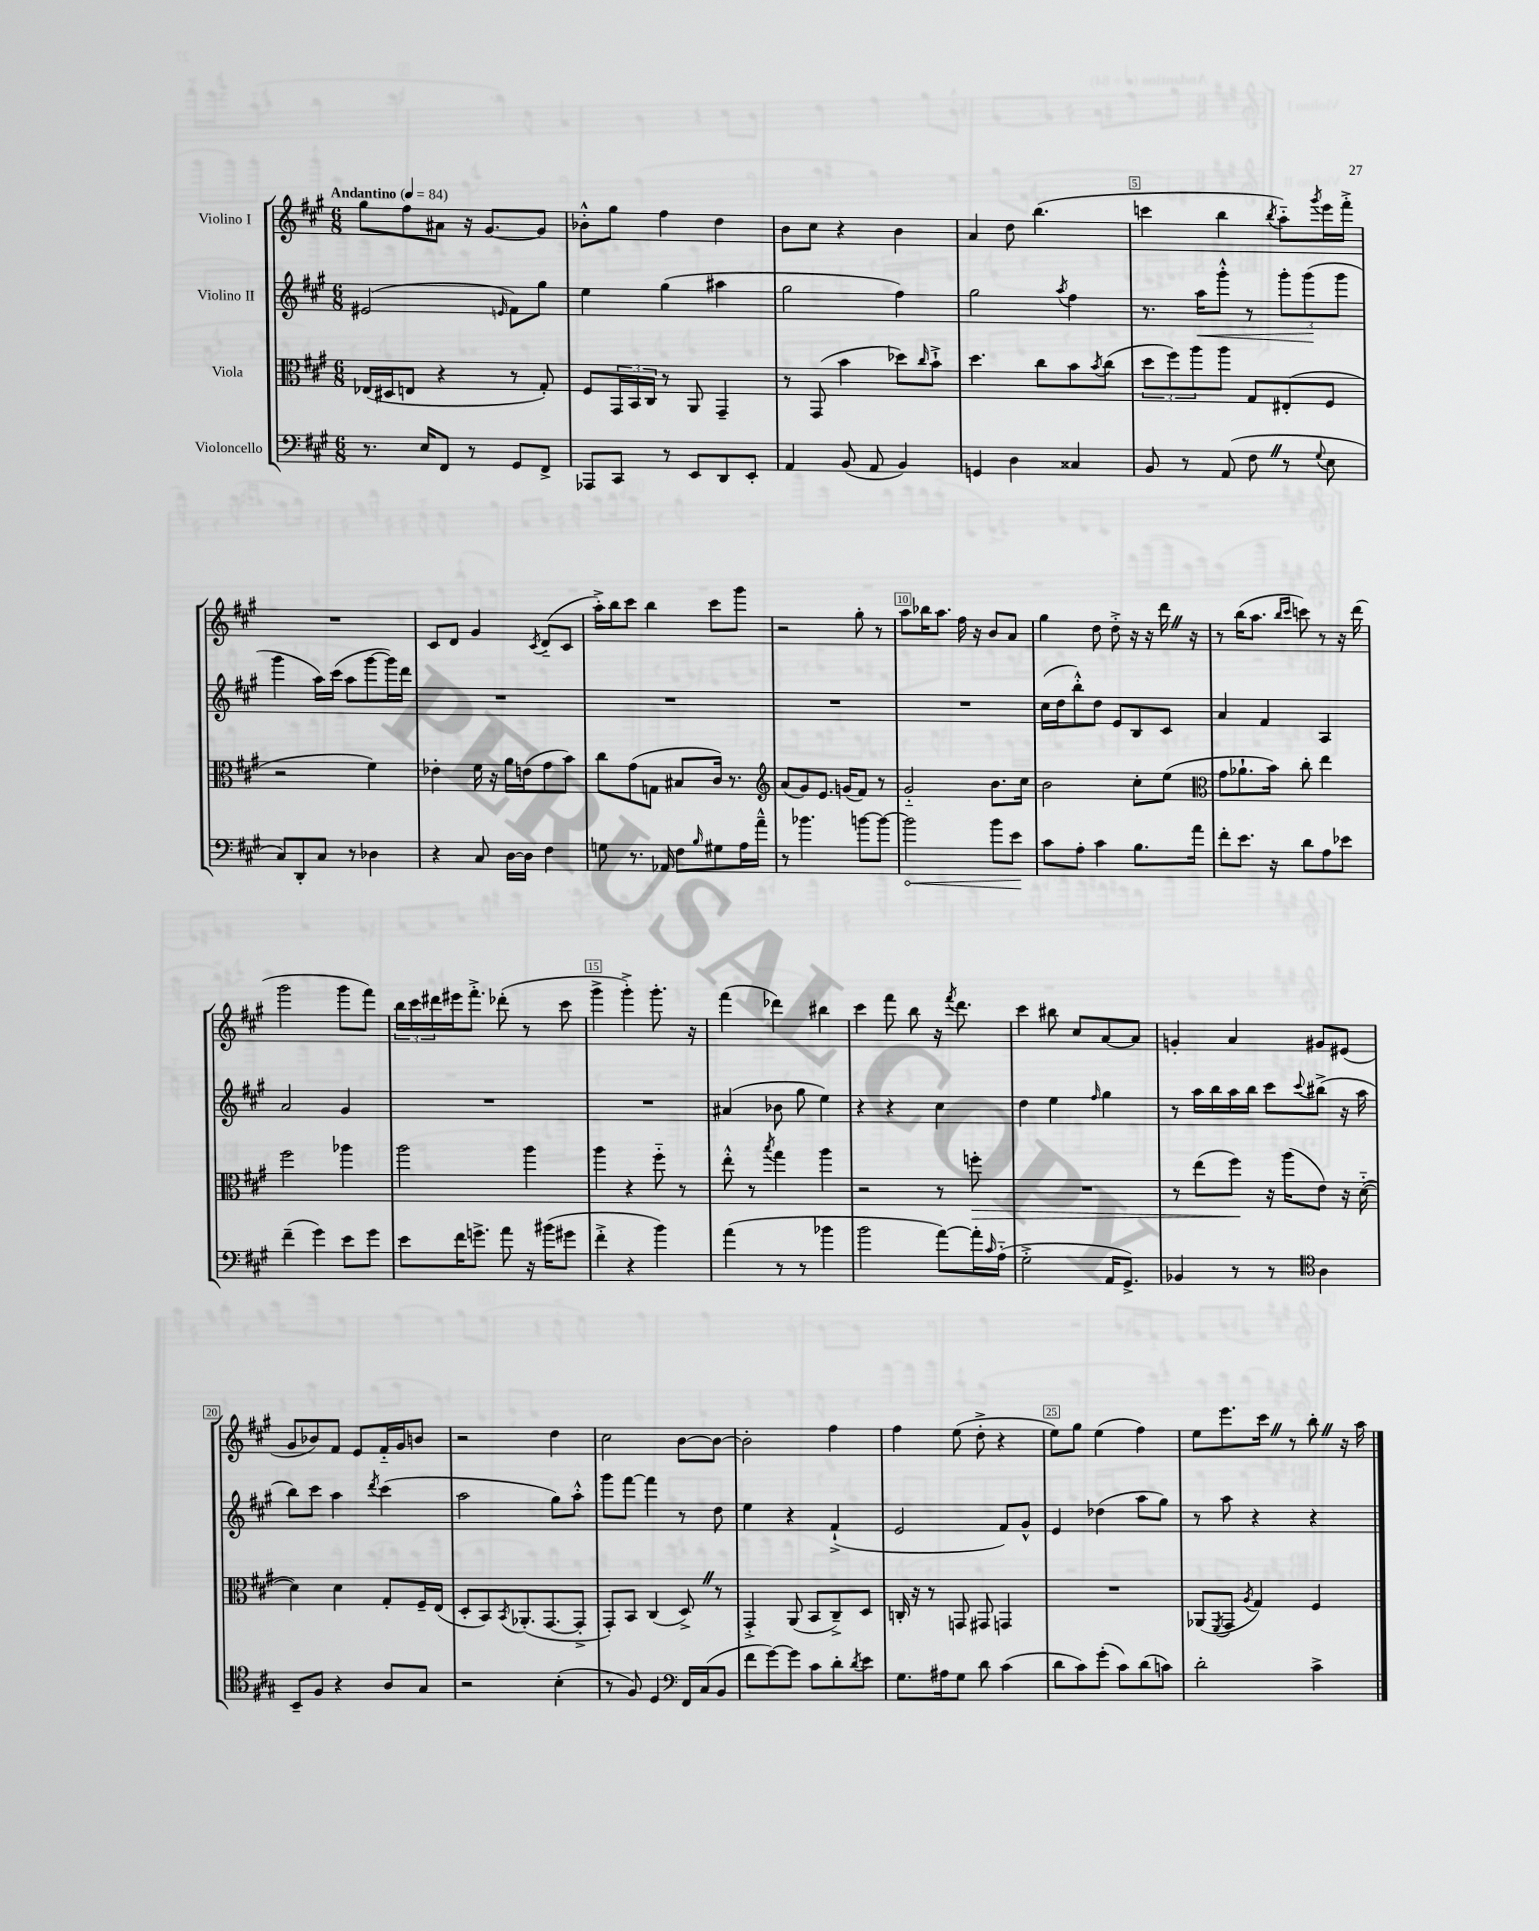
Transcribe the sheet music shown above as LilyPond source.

<<
\new StaffGroup <<
\new Staff = "s0" \with { instrumentName = "Violino I" } {
    \clef treble \key a \major \numericTimeSignature \time 6/8 \tempo "Andantino" 4 = 84
    gis''8 fis''8 ais'8 r16 gis'8.~ gis'8 |
    bes'8-.-^ gis''8 fis''4 d''4 |
    b'8 cis''8 r4 b'4 |
    a'4 d''8 b''4.( |
    c'''4 b''4 \acciaccatura { b''8 } a''8-_) \acciaccatura { gis'''8 } e'''16 fis'''16-.-> |
    R2. |
    cis'8 d'8 gis'4 \acciaccatura { cis'8 } d'8-_( cis'8 |
    a''16-.->) b''16 cis'''8 b''4 cis'''8 gis'''8 |
    r2 gis''8-. r8 |
    a''8 bes''16 a''8. fis''16 r16 b'8 a'8 |
    gis''4 d''8 d''8-.-> r16 r16 d'''16 \once \override BreathingSign.text = \markup { \musicglyph "scripts.caesura.straight" } \breathe r16 |
    r8 b''16( a''8. \grace { b''16 cis'''16 } c'''8) r8 r16 d'''16( |
    gis'''2 gis'''8 fis'''8) |
    \tuplet 3/2 { b''16 cis'''16 dis'''16 } eis'''16 fis'''8.-.-> des'''8-.( r8 cis'''8 |
    gis'''4-> gis'''4-.->) gis'''8.-. r16 |
    fis'''4( des'''4) bis''4 |
    cis'''4 fis'''8 b''8 r16 \acciaccatura { fis'''8 } d'''8. |
    cis'''4 bis''8 cis''8 a'8~ a'8 |
    g'4-. a'4 gis'8 eis'8( |
    gis'8 bes'8) fis'8 e'8 fis'16-_ gis'16 b'8 |
    r2 d''4 |
    cis''2 b'8~ b'8~ |
    b'2-. fis''4 |
    fis''4 e''8( d''8-.-> r4 |
    e''8) gis''8 e''4( fis''4) |
    e''8 e'''8. cis'''16 \once \override BreathingSign.text = \markup { \musicglyph "scripts.caesura.straight" } \breathe r8 b''8-. \once \override BreathingSign.text = \markup { \musicglyph "scripts.caesura.straight" } \breathe r16 a''16 \bar "|." |
}
\new Staff = "s1" \with { instrumentName = "Violino II" } {
    \clef treble \key a \major \numericTimeSignature \time 6/8
    eis'2( \grace { e'16 } fis'8) gis''8 |
    e''4 gis''4( ais''4 |
    gis''2 fis''4) |
    gis''2 \acciaccatura { a''8 } fis''4 |
    r8. a''16\< gis'''8-.-^ r8 \tuplet 3/2 { gis'''8-. gis'''8\!( gis'''8 } |
    gis'''4 a''16) cis'''16( a''8 gis'''8~ gis'''16) d'''16 |
    R2. |
    R2. |
    R2. |
    R2. |
    cis''16( d''16 b''8-.-^) d''8 e'8 b8 cis'8 |
    a'4 fis'4 a4 |
    a'2 gis'4 |
    R2. |
    R2. |
    ais'4( bes'8 gis''8 e''4) |
    r4 r4 cis''4 |
    d''4 e''4 \grace { fis''16 } gis''4 |
    r8 a''16 b''16 a''16 b''16 cis'''8 \appoggiatura { cis'''8 } bis''8->( r16 a''16 |
    b''8) cis'''8 a''4 \acciaccatura { d'''8 } cis'''4( |
    a''2 gis''8) a''8-.-^ |
    gis'''8 fis'''8~ fis'''4 r8 d''8 |
    e''4 r4 fis'4-!->( |
    e'2 fis'8) gis'8-^ |
    e'4 des''4( a''8 gis''8) |
    r8 a''8 r4 r4 \bar "|." |
}
\new Staff = "s2" \with { instrumentName = "Viola" } {
    \clef alto \key a \major \numericTimeSignature \time 6/8
    ees16( dis16 e8 r4 r8 gis8-.) |
    fis8 \tuplet 3/2 { gis,16 b,16 cis16 } r8 a,8 gis,4-- |
    r8 gis,8( b'4 des''8) \grace { cis''16 } b'8-!-> |
    d''4. cis''8 b'8 \acciaccatura { b'8 } cis''8( |
    \tuplet 3/2 { d''8 fis''8) a''8 } a''8 gis8 eis8-.( fis8 |
    r2 fis'4) |
    ees'4-. fis'16 r16 a'16 e'16( gis'8 b'8) |
    cis''8 gis'8( g8 bis8 cis'16) r8. |
    \clef treble a'8( gis'8) e'8. g'16( fis'8) r8 |
    gis'2-_ b'8. cis''16 |
    b'2 cis''8-. e''8( |
    \clef alto gis'8 aes'8.-! b'16) cis''8-. e''4 |
    fis''2 aes''4 |
    a''2 a''4 |
    a''4 r4 fis''8-_ r8 |
    e''8-.-^ r8 \acciaccatura { b''8 } gis''4 a''4 |
    r2 r8 f''8-.\> |
    R2. |
    r8 e''8( fis''8\!) r16 a''16( e'8) r16 d'16~-_( |
    d'4) d'4 gis8-. fis16-- e16( |
    d8-. b,8) \acciaccatura { b,8 } aes,8.-.( gis,8.~ gis,8-.-> |
    gis,8-.) b,8 cis4( d8->) \once \override BreathingSign.text = \markup { \musicglyph "scripts.caesura.straight" } \breathe r8 |
    gis,4-.-> a,8( b,8 cis8--->) d8 |
    c16-. r16 r8 g,8 gis,8 g,4 |
    R2. |
    aes,8( \acciaccatura { fis,8 } gis,8 \acciaccatura { a8 } gis4) fis4 \bar "|." |
}
\new Staff = "s3" \with { instrumentName = "Violoncello" } {
    \clef bass \key a \major \numericTimeSignature \time 6/8
    r8. e16 fis,8 r8 gis,8 fis,8-> |
    aes,,8 cis,8 r8 e,8 d,8 e,8-. |
    a,4 b,8( a,8 b,4) |
    g,4 d4 cisis4 |
    b,8 r8 a,8( fis8 \once \override BreathingSign.text = \markup { \musicglyph "scripts.caesura.straight" } \breathe r8 \appoggiatura { gis8 } e8 |
    cis8) d,8-. cis8 r8 des4 |
    r4 cis8 d16~ d16 fis4 |
    g8 r8. aes,16 fis8 \grace { b16 } gis8 a16 a'16---^ |
    r8 bes'4. b'8~ b'8~ |
    \once \override Hairpin.circled-tip = ##t b'2\< b'8 e'8\! |
    cis'8 a8-. cis'4 b8. a'16 |
    fis'8-. e'8. r16 d'8 a8 ees'8 |
    fis'4--( gis'4) e'8 gis'8 |
    e'8 fis'16 g'8.-> a'8 r16 bis'16( gis'8 |
    fis'4-.-> r4 b'4) |
    a'4( r8 r8 bes'4 |
    b'2 a'8~) a'16-. \grace { cis'16 } a16-_( |
    gis2-.-> a,16 gis,8.->) |
    bes,4 r8 r8 \clef tenor a4 |
    b,8-- fis8 r4 a8 gis8 |
    r2 b4-.( |
    r8 fis8) d4 \clef bass fis,16 cis16( b,8 |
    fis'8 gis'8~) gis'8 cis'8 d'8-. \acciaccatura { d'8 } e'8 |
    gis8. ais16 gis8 d'8 cis'4( |
    d'8 cis'8) gis'8-.( cis'8) d'8( c'8) |
    d'2-. cis'4-> \bar "|." |
}
>>
>>
\layout { \context { \Score \override BarNumber.break-visibility = ##(#f #t #t) barNumberVisibility = #(every-nth-bar-number-visible 5) \override BarNumber.stencil = #(make-stencil-boxer 0.1 0.3 ly:text-interface::print) } }
